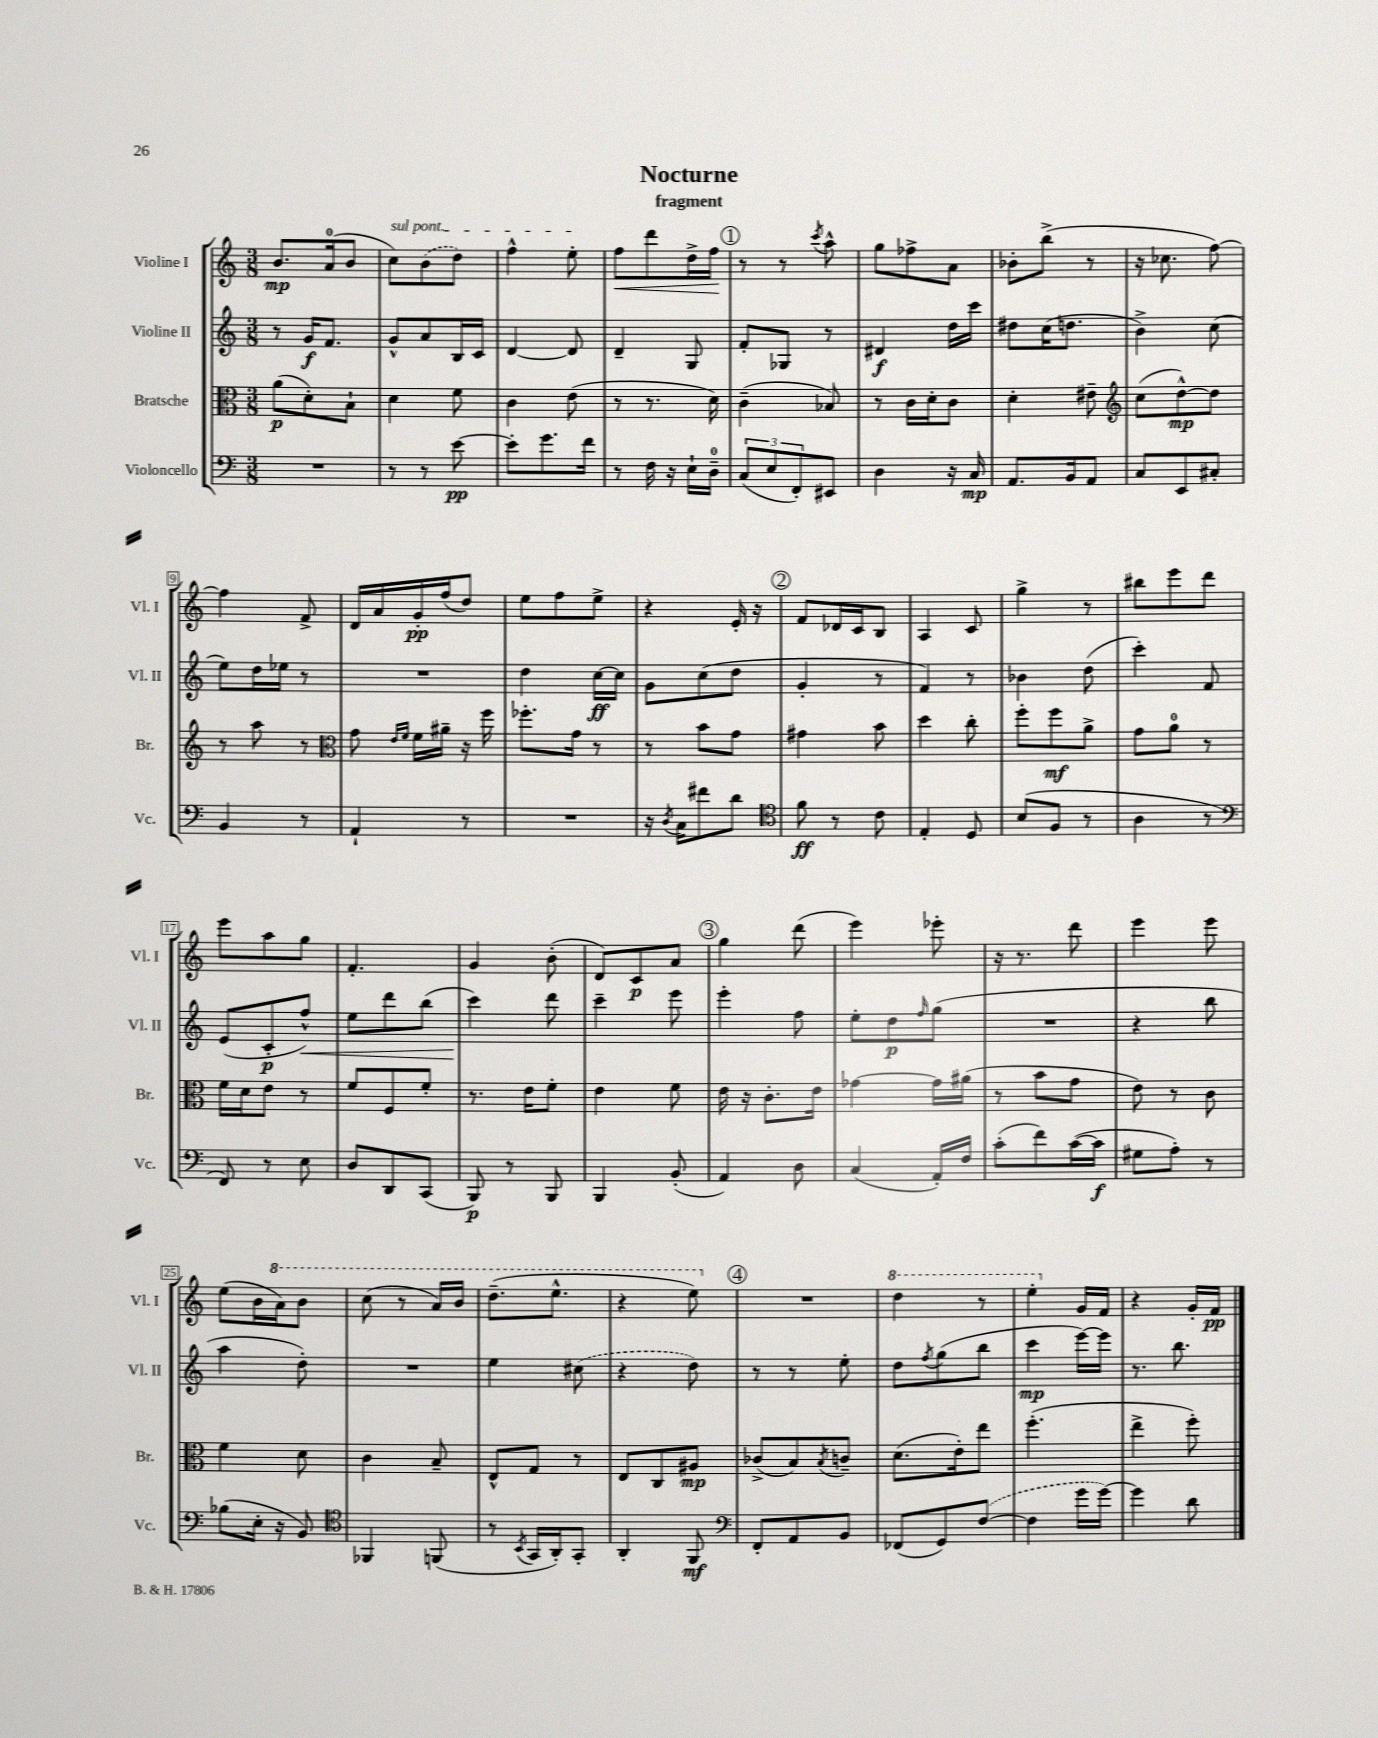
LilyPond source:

\header { title = "Nocturne" subtitle = "fragment" }
<<
\new StaffGroup <<
\new Staff = "s0" \with { instrumentName = "Violine I" shortInstrumentName = "Vl. I" } {
    \clef treble \key c \major \numericTimeSignature \time 3/8
    b'8.\mp a'16-0( b'8 |
    \once \override TextSpanner.bound-details.left.text = \markup { \italic "sul pont." } c''8\startTextSpan) \once \slurDashed b'8( d''8) |
    f''4-^ e''8-.\stopTextSpan |
    f''8\< d'''8 d''16-> f''16\! |
    \mark \markup { \circle "1" } r8 r8 \acciaccatura { c'''8 } a''8-^ |
    g''8 fes''8-> a'8 |
    bes'8-. b''8->( r8 |
    r16 ces''8. f''8~) |
    f''4 f'8-> |
    d'16 a'16 g'16-.\pp f''16( d''8) |
    e''8 f''8 e''8-> |
    r4 e'16-. r16 |
    \mark \markup { \circle "2" } f'8 des'16 c'16 b8 |
    a4 c'8 |
    g''4-> r8 |
    bis''8 e'''8 d'''8 |
    e'''8 a''8 g''8 |
    f'4.-. |
    g'4 b'8-.( |
    d'8) c'8\p a'8 |
    \mark \markup { \circle "3" } g''4 d'''8( |
    e'''4) ees'''8-. |
    r16 r8. d'''8 |
    e'''4 e'''8 |
    e''8( b'16 \ottava #1 a''16) b''8 |
    c'''8( r8 a''16) b''16 |
    d'''8.--( e'''8.-^ |
    r4 e'''8) \ottava #0 |
    \mark \markup { \circle "4" } R4. |
    \ottava #1 d'''4 r8 |
    e'''4-. \ottava #0 g'16 f'16 |
    r4 g'16-. f'16\pp \bar "|." |
}
\new Staff = "s1" \with { instrumentName = "Violine II" shortInstrumentName = "Vl. II" } {
    \clef treble \key c \major \numericTimeSignature \time 3/8
    r8 g'16\f f'8. |
    g'8-^ a'8 b16 c'16 |
    d'4~ d'8 |
    d'4-- g8 |
    \mark \markup { \circle "1" } f'8-. ges8 r8 |
    dis'4\f d''16 c'''16 |
    dis''8 c''16( d''8. |
    b'4->) c''8( |
    e''8) d''16 ees''16 r8 |
    R4. |
    d''4 c''16~\ff c''16 |
    g'8 c''8( d''8 |
    \mark \markup { \circle "2" } g'4-. r8 |
    f'4) r8 |
    bes'4 d''8( |
    c'''4-.) f'8 |
    e'8( c'8-.\p f''8-^\<) |
    e''8 d'''8 b''8( |
    c'''4\!) d'''8 |
    c'''4-- e'''8 |
    \mark \markup { \circle "3" } e'''4-. f''8 |
    e''8-. d''8\p \grace { f''16 } g''8( |
    R4. |
    r4 b''8 |
    a''4 d''8-.) |
    R4. |
    e''4 \once \slurDashed cis''8( |
    r4 d''8) |
    \mark \markup { \circle "4" } r8 r8 e''8-. |
    d''8 \acciaccatura { f''8 } g''8( b''8 |
    c'''4\mp e'''16~) e'''16 |
    r8. b''8. \bar "|." |
}
\new Staff = "s2" \with { instrumentName = "Bratsche" shortInstrumentName = "Br." } {
    \clef alto \key c \major \numericTimeSignature \time 3/8
    a'8\p( d'8-.) b8-! |
    d'4 f'8 |
    c'4 e'8( |
    r8 r8. d'16) |
    \mark \markup { \circle "1" } c'4--( bes8) |
    r8 c'16 d'16-. c'8 |
    d'4-. eis'8-- |
    \clef treble c''8( d''8~-^\mp) d''8 |
    r8 a''8 r8 |
    \clef alto g'8 \grace { e'16 f'16 } f'16 ais'16-- r16 f''16 |
    fes''8.-. g'16 r8 |
    r8 b'8 g'8 |
    \mark \markup { \circle "2" } gis'4 b'8 |
    d''4 c''8-. |
    f''8-. f''8\mf a'8-> |
    g'8 a'8-0 r8 |
    f'16 d'16 e'8 r8 |
    f'8 f8 f'8-. |
    r8. e'16 f'8-. |
    e'4 f'8 |
    \mark \markup { \circle "3" } e'16 r16 c'8.-. e'16 |
    ges'4~ ges'16 ais'16( |
    r8 b'8 g'8 |
    e'8) r8 c'8 |
    f'4 d'8 |
    c'4 b8-- |
    e8-^ g8 r8 |
    e8 c8 ais8\mp |
    \mark \markup { \circle "4" } ces'8->( b8) \acciaccatura { b8 } c'8-- |
    d'8.( e'16-.) e''8 |
    f''4.-.( |
    e''4-> f''8-.) \bar "|." |
}
\new Staff = "s3" \with { instrumentName = "Violoncello" shortInstrumentName = "Vc." } {
    \clef bass \key c \major \numericTimeSignature \time 3/8
    R4. |
    r8 r8 e'8~\pp |
    e'8-. g'8. f'16 |
    r8 f16 r16 e16-! d16-0-- |
    \mark \markup { \circle "1" } \tuplet 3/2 { c8( e8 f,8-.) } eis,8 |
    d4 r16 c16\mp |
    a,8. b,16 a,8 |
    c8 e,8 cis8-. |
    b,4 r8 |
    a,4-! r8 |
    R4. |
    r16 \acciaccatura { d8 } c16 fis'8 d'8 |
    \mark \markup { \circle "2" } \clef tenor f'8\ff r8 c'8 |
    e4-. d8 |
    b8( f8 r8 |
    a4 r8 |
    \clef bass f,8) r8 e8 |
    d8 d,8 c,8( |
    b,,8\p) r8 b,,8 |
    b,,4 b,8-.( |
    \mark \markup { \circle "3" } a,4) d8 |
    c4( a,16-.) f16 |
    c'8-.( f'8) c'16~( c'16\f |
    gis8 a8-.) r8 |
    bes8( e16-. r16 b,8) |
    \clef tenor fes,4 f,8( |
    r8 \acciaccatura { b,8 } g,16 a,16-.) g,8-. |
    a,4-. f,8\mf |
    \mark \markup { \circle "4" } \clef bass f,8-. a,8 b,8 |
    fes,8( g,8) \once \slurDashed f8~( |
    f4 g'16 g'16~) |
    g'4 d'8 \bar "|." |
}
>>
>>
\layout { \context { \Score \override BarNumber.stencil = #(make-stencil-boxer 0.1 0.3 ly:text-interface::print) } }
